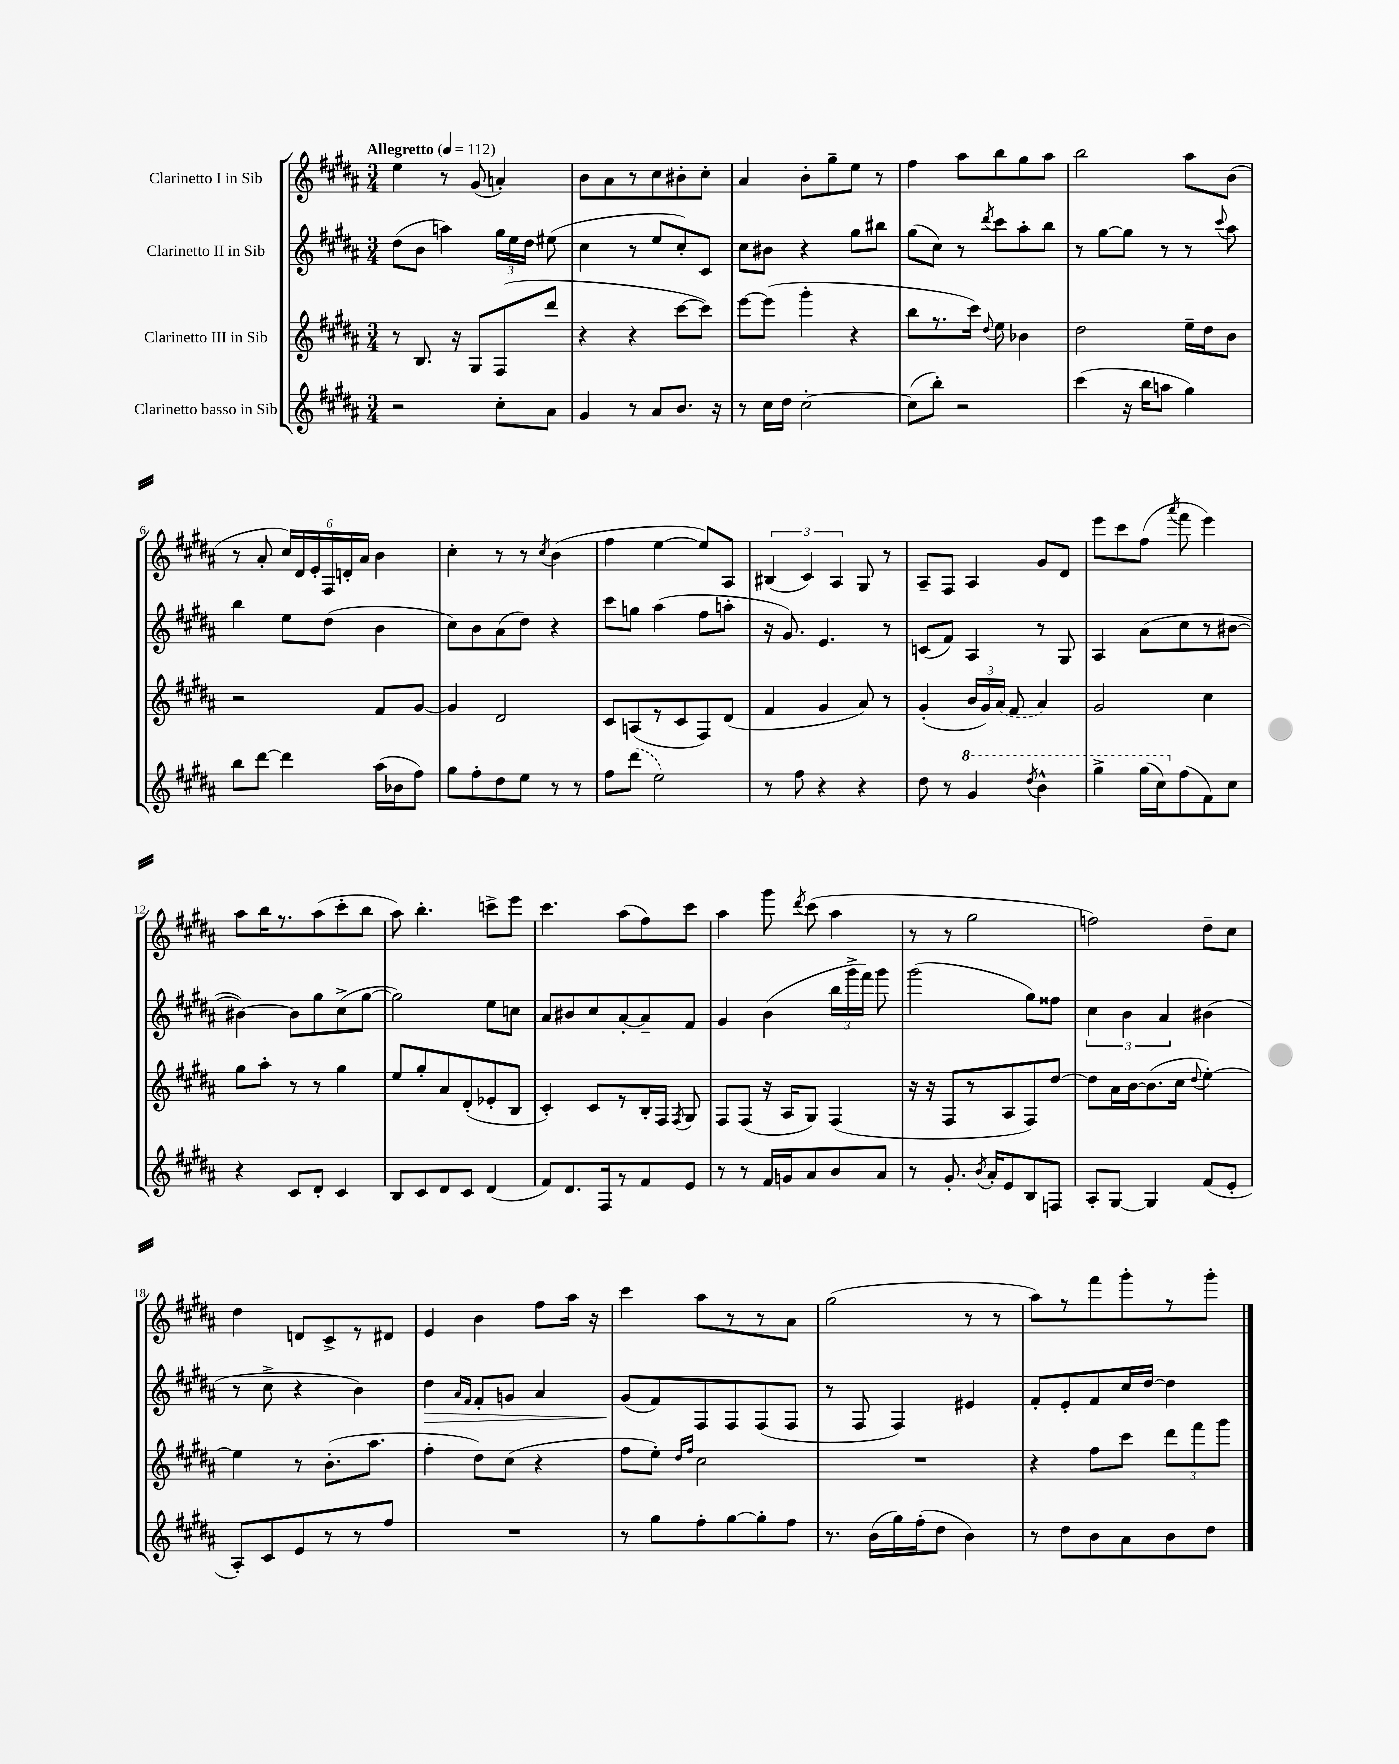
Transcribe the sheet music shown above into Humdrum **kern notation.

**kern	**kern	**kern	**kern
*staff4	*staff3	*staff2	*staff1
*clefG2	*clefG2	*clefG2	*clefG2
*k[f#c#g#d#a#]	*k[f#c#g#d#a#]	*k[f#c#g#d#a#]	*k[f#c#g#d#a#]
*M3/4	*M3/4	*M3/4	*M3/4
*MM112	*MM112	*MM112	*MM112
2r	8r	(8dd#\L	4ee\
.	8.B/	8b\J	.
.	.	4aa\)	8r
.	16r	.	.
.	8G#/L	.	(8g#/
8cc#'\L	(8F#/	24gg#\LL	4a'/)
.	.	24ee\	.
.	.	24dd#\JJ	.
8a#\J	8ddd#/J	(8ee#\	.
=	=	=	=
4g#/	4r	4cc#\	8b\L
.	.	.	8a#\
8r	4r	8r	8r
8a#/L	.	8ee/L	8cc#\
8.b/J	[8ccc#\L	8cc#'/)	8b#'\
.	8ccc#\]J)	8c#/J	8cc#'\J
16r	.	.	.
=	=	=	=
8r	[8eee\L	8cc#\L	4a#/
16cc#\LL	(8eee\]J	8b#\J	.
16dd#\JJ	.	.	.
[2cc#'\	4ggg#'\	4r	8b'\L
.	.	.	8gg#~\
.	4r	8gg#\L	8ee\J
.	.	8bb#\J	8r
=	=	=	=
(8cc#\]L	8bb\L	(8gg#\L	4ff#\
8bb'\J)	8.r	8cc#\J)	.
2r	.	8r	8aa#\L
.	16ccc#\Jk)	.	.
.	8qqdd#/	8qddd#/	.
.	8ee\	8ccc#\L	8bb\
.	4b-\	8aa#'\	8gg#\
.	.	8bb\J	8aa#\J
=	=	=	=
(4ccc#\	2dd#\	8r	2bb\
.	.	[8gg#\L	.
16r	.	8gg#\]J	.
16bb\LK	.	.	.
8aa\J	.	8r	.
4gg#\)	16ee~\LL	8r	8aa#\L
.	16dd#\J	.	.
.	.	8qqccc#/	.
.	8b\J	8aa#\	(8b\J
=	=	=	=
8bb\L	2r	4bb\	8r
[8ddd#\J	.	.	8a#'/
4ddd#\]	.	8ee\L	24cc#/LL)
.	.	.	24d#/
.	.	.	24e'/
.	.	(8dd#\J	24F#/
.	.	.	24d'/
.	.	.	24a#/JJ
(16aa#\LL	8f#/L	4b\	4b\
16b-\J	.	.	.
8ff#\J)	[8g#/J	.	.
=	=	=	=
8gg#\L	4g#/]	8cc#\L)	4cc#'\
8ff#'\	.	8b\	.
8dd#\	2d#/	(8a#\	8r
8ee\J	.	8dd#\J)	8r
.	.	.	8qcc#/
8r	.	4r	(4b\
8r	.	.	.
=	=	=	=
8ff#\L	8c#/L	8ccc#\L	4ff#\
(8ddd#\J	(8A/	8gg\J	.
2ee\)	8r	(4aa#\	[4ee\
.	8c#/	.	.
.	8F#/)	8ff#\L	8ee/]L)
.	(8d#/J	8aa'\J	8A#/J
=	=	=	=
8r	4f#/	16r	(6B#/
.	.	8.g#/)	.
8ff#\	.	.	.
.	.	.	6c#/)
4r	4g#/	4.e/	.
.	.	.	6A#/
4r	8a#/)	.	8G#/
.	8r	8r	8r
=	=	=	=
8dd#\	(4g#'/	(8c/L	8A#~/L
8r	.	8f#/J)	8F#/J
4gg#/	24b/LL	4A#/	4A#/
.	24g#/)	.	.
.	(24a#/JJ	.	.
.	8f#/	.	.
8qddd#/	.	.	.
4bb^^\	4a#/)	8r	8g#/L
.	.	8G#/	8d#/J
=	=	=	=
4ggg#^\	2g#/	4A#/	8eee\L
.	.	.	8ccc#\
(16ggg#\LL	.	(8a#\L	(8ff#\J
16ccc#\J)	.	.	.
.	.	.	8qaaa#/
(8ff#\	.	8cc#\	8fff#\
8f#\)	4cc#\	8r	4eee\)
8cc#\J	.	[8b#\J	.
=	=	=	=
4r	8gg#\L	4b#\_)	8aa#\L
.	8aa#'\J	.	16bb\K
.	.	.	8.r
8c#/L	8r	8b#\]L	.
8d#'/J	8r	8gg#\	(8aa#\
4c#/	4gg#\	(8cc#^\	8ccc#'\
.	.	[8gg#\J	8bb\J
=	=	=	=
8B/L	8ee/L	2gg#\])	8aa#\)
8c#/	8gg#'/	.	4.bb'\
8d#/	8a#/	.	.
8c#/J	(8d#'/	.	.
(4d#/	8e-'/	8ee\L	8ccc^\L
.	8B/J	8cc\J	8eee\J
=	=	=	=
8f#/L)	4c#'/)	8a#/L	4.ccc#\
8.d#/	.	8b#/	.
.	8c#/L	8cc#/	.
16F#/k	.	.	.
8r	8r	[8a#'/	(8aa#\L
8f#/	16B'/L	8a#~/]	8ff#\)
.	16F#/JJ	.	.
.	8qF#/	.	.
8e/J	8G#/	8f#/J	8ccc#\J
=	=	=	=
8r	8F#/L	4g#/	4aa#\
8r	(8F#/J	.	.
16f#/LL	16r	(4b\	8ggg#\
16g/J	16A#/LK	.	.
.	.	.	8qddd#/
8a#/	8G#/J)	.	(8ccc#\
8b/	(4F#/	24bb\LL	4aa#\
.	.	24ggg#^\	.
.	.	24fff#\JJ)	.
8a#/J	.	8ggg#\	.
=	=	=	=
8r	16r	(2ggg#\	8r
.	16r	.	.
8.g#'/	8F#/L	.	8r
.	8r	.	2gg#\
8qb/	.	.	.
16a#'/LK	.	.	.
8e/	8A#/	.	.
8B/	8F#/)	8gg#\L)	.
8F/J	[8dd#/J	8ff##\J	.
=	=	=	=
8A#'/L	8dd#\]L	6cc#\	2ff\)
[8G#/J	16a#\L	.	.
.	.	6b\	.
.	[16b\J	.	.
4G#/]	(8.b\]	.	.
.	.	6a#/	.
.	16cc#\Jk	.	.
.	8qqdd#/	.	.
(8f#/L	[4ee'\)	(4b#\	8dd#~\L
8e'/J	.	.	8cc#\J
=	=	=	=
8A#'/L)	4ee\]	8r	4dd#\
8c#/	.	8cc#^\	.
8e/	8r	4r	8d/L
8r	(8.b'\L	.	8c#^/
8r	.	4b\)	8r
.	8.aa#\J	.	.
8ff#/J	.	.	8d#/J
=	=	=	=
2.r	4ff#'\	4dd#\	4e/
.	.	16qqa#/LL	.
.	.	16qqf#/JJ	.
.	8dd#\L)	8f#'/L	4b\
.	(8cc#\J	8g/J	.
.	4r	4a#/	8ff#\L
.	.	.	16aa#\Jk
.	.	.	16r
=	=	=	=
8r	8ff#\L	(8g#/L	4ccc#\
8gg#\L	8ee'\J)	8f#/)	.
.	16qqdd#/LL	.	.
.	16qqff#/JJ	.	.
8ff#'\	2cc#\	8F#/	8aa#\L
[8gg#\	.	8F#/	8r
8gg#'\]	.	(8F#/	8r
8ff#\J	.	8F#/J	8a#\J
=	=	=	=
8.r	2.r	8r	(2gg#\
.	.	8F#/	.
(16b\LL	.	.	.
16gg#\)	.	4F#/)	.
(16ff#'\J	.	.	.
8dd#\J	.	.	.
4b\)	.	4e#/	8r
.	.	.	8r
=	=	=	=
8r	4r	8f#'/L	8aa#\L)
8dd#\L	.	8e'/	8r
8b\	8ff#\L	8f#/	8fff#\
8a#\	8ccc#\J	16cc#/L	8ggg#'\
.	.	[16dd#/JJ	.
8b\	12ddd#\L	4dd#\]	8r
.	12fff#\	.	.
8dd#\J	.	.	8ggg#'\J
.	12ggg#\J	.	.
==	==	==	==
*-	*-	*-	*-
